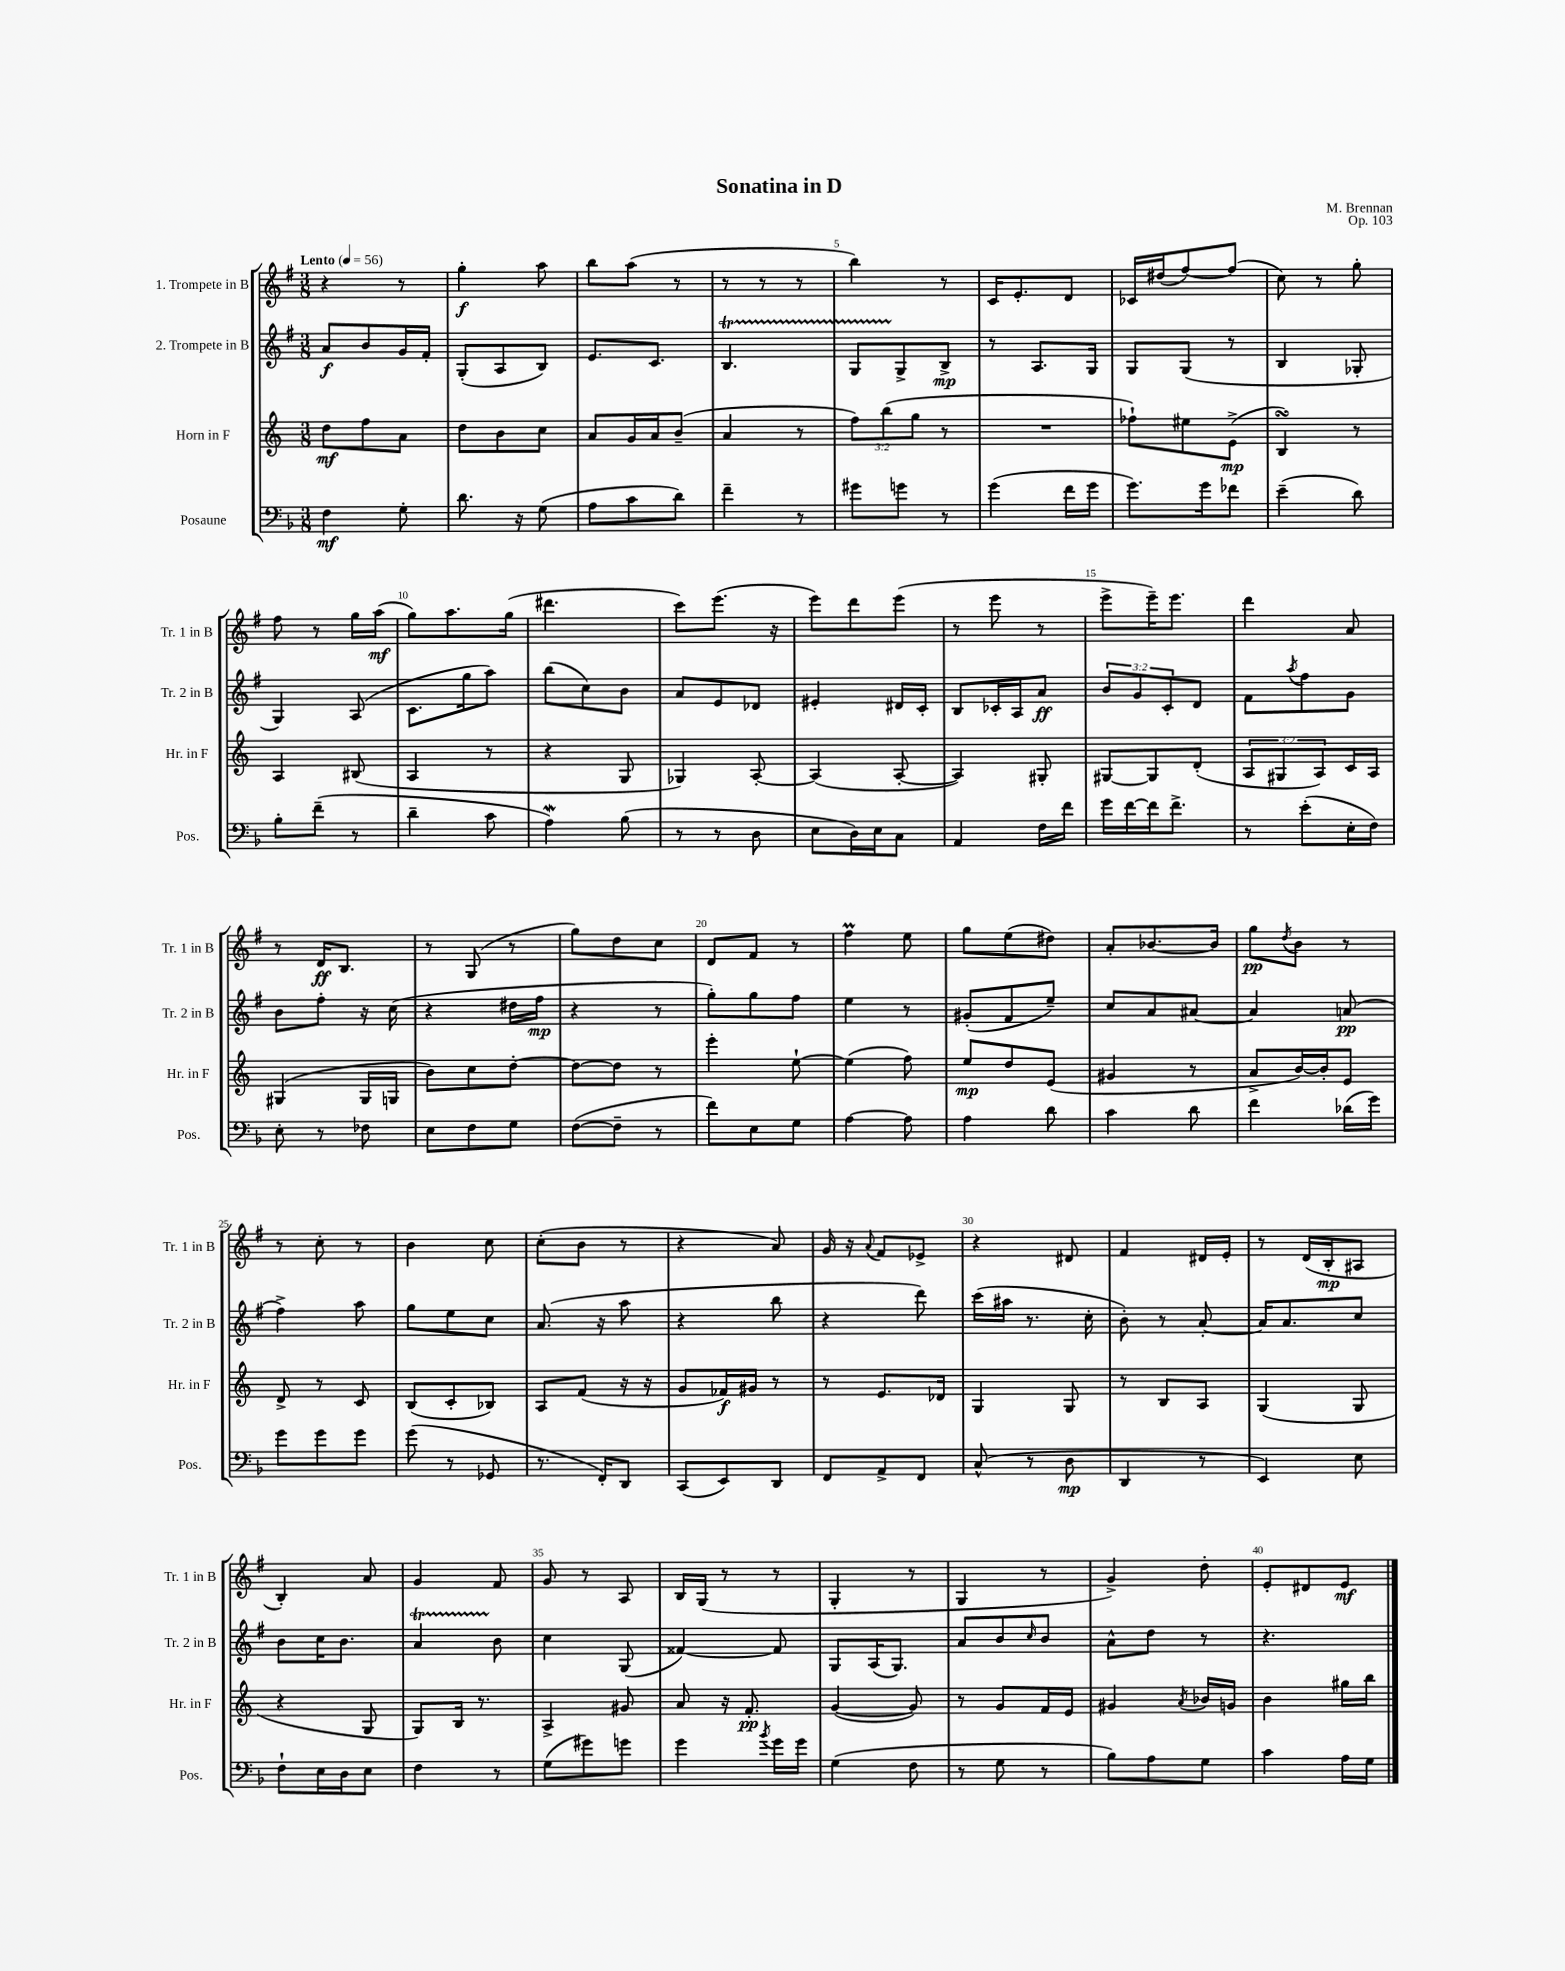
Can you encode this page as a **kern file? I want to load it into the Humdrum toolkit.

**kern	**kern	**kern	**kern
*staff4	*staff3	*staff2	*staff1
*clefF4	*clefG2	*clefG2	*clefG2
*k[b-]	*k[]	*k[f#]	*k[f#]
*M3/8	*M3/8	*M3/8	*M3/8
*MM56	*MM56	*MM56	*MM56
4F	8dd	8a	4r
.	8ff	8b	.
8G'	8a	16g	8r
.	.	16f#'	.
=	=	=	=
8.d	8dd	(8G'	4gg'
.	8b	8A	.
16r	.	.	.
(8G	8cc	8B)	8aa
=	=	=	=
8A	8a	8.e	8bb
8c	16g	.	(8aa
.	16a	8.c	.
8d)	(8b~	.	8r
=	=	=	=
4f~	4a	4.B	8r
.	.	.	8r
8r	8r	.	8r
=	=	=	=
8g#	12ff)	8G	4bb)
.	(12bb	.	.
8g	.	8G^	.
.	12gg	.	.
8r	8r	8B^	8r
=	=	=	=
(4g	4.r	8r	16c
.	.	.	8.e'
.	.	8.A	.
16f	.	.	8d
16g	.	16G	.
=	=	=	=
8.g)	8ff-`)	8G	16c-
.	.	.	(16dd#
.	8ee#	(8G	[8ff#)
16g	.	.	.
8f-	(8e^	8r	(8ff#]
=	=	=	=
(4e~	4B)	4B	8cc)
.	.	.	8r
8d)	8r	8G-'	8gg'
=	=	=	=
8B-'	4A	4G)	8ff#
(8f~	.	.	8r
8r	(8B#	(8A	16gg
.	.	.	(16aa
=	=	=	=
4d~	4A	8.c	8gg)
.	.	.	8.aa
.	.	16gg	.
8c	8r	8aa)	.
.	.	.	(16gg
=	=	=	=
4A)	4r	(8bb	4.ddd#
.	.	8cc)	.
(8B-	8G	8b	.
=	=	=	=
8r	4G-)	8a	8ccc)
8r	.	8e	(8.eee
8D	[8A'	8d-	.
.	.	.	16r
=	=	=	=
8E	(4A]	4e#'	8eee)
16D)	.	.	8ddd
16E	.	.	.
8C	[8A'	16d#	(8eee
.	.	16c'	.
=	=	=	=
4AA	4A])	8B	8r
.	.	16c-'	8eee
.	.	16A	.
16F	8G#'	8a	8r
16f	.	.	.
=	=	=	=
16g	[8G#	12b	8eee^
[16f	.	.	.
.	.	12g	.
16f]	8G#]	.	16eee~)
.	.	12c'	.
8.f^	.	.	8.eee
.	(8d'	8d	.
=	=	=	=
8r	12A	8f#	4ddd
.	12G#	.	.
.	.	8qaa	.
(8e'	.	8ff#	.
.	12A)	.	.
16E'	16c	8g	8a
16F)	16A	.	.
=	=	=	=
8E'	(4G#	8b	8r
8r	.	8ff#'	16d
.	.	.	8.B
8F-	16G#	16r	.
.	16G	(16cc	.
=	=	=	=
8E	8b)	4r	8r
8F	8cc	.	(8G
8G	[8dd'	16dd#	8r
.	.	16ff#	.
=	=	=	=
([8F	8dd_	4r	8gg)
8F~]	8dd]	.	8dd
8r	8r	8r	8cc
=	=	=	=
8f)	4eee'	8gg')	8d
8E	.	8gg	8f#
8G	[8ee`	8ff#	8r
=	=	=	=
[4A	(4ee]	4ee	4ff#
8A]	8ff)	8r	8ee
=	=	=	=
4A	8ee	(8g#'	8gg
.	8dd	8f#	(8ee
8d	(8e	8ee~)	8dd#)
=	=	=	=
4c	4g#	8cc	8a'
.	.	8a	[8.b-
8d	8r	[8a#	.
.	.	.	16b-]
=	=	=	=
4f	8a^	4a#]	8gg
.	.	.	8qdd
.	[16b)	.	8b
.	16b']	.	.
(16d-	8e	(8a	8r
16g)	.	.	.
=	=	=	=
8g	8d^	4ff#^)	8r
8g	8r	.	8cc'
8g	8c	8aa	8r
=	=	=	=
(8g	(8B	8gg	4b
8r	8c'	8ee	.
8GG-	8B-)	8cc	8cc
=	=	=	=
8.r	8A	(8.a	(8cc'
.	(8f	.	8b
16FF')	.	16r	.
8DD	16r	8aa	8r
.	16r	.	.
=	=	=	=
(8CC	8g	4r	4r
8EE)	16f-)	.	.
.	16g#	.	.
8DD	8r	8bb	8a)
=	=	=	=
8FF	8r	4r	16g
.	.	.	16r
.	.	.	8qqa
8AA^	8.e	.	8f#
8FF	.	8ddd)	8e-^
.	16d-	.	.
=	=	=	=
(8C^^	4G	(16ccc	4r
.	.	16aa#	.
8r	.	8.r	.
8D	8G	.	8d#
.	.	16cc'	.
=	=	=	=
4DD	8r	8b')	4f#
.	8B	8r	.
8r	8A	[8a'	16d#
.	.	.	16e'
=	=	=	=
4EE)	(4G	16a]	8r
.	.	8.a	.
.	.	.	(16d
.	.	.	16B'
8E	8G	8cc	8A#
=	=	=	=
8F`	4r	8b	4B')
16E	.	16cc	.
16D	.	8.b	.
8E	8G	.	8a
=	=	=	=
4F	8G)	4a	4g
.	16B	.	.
.	8.r	.	.
8r	.	8b	8f#
=	=	=	=
(8G	4A^	4cc	8g
8g#)	.	.	8r
8g	8g#	(8G	8A
=	=	=	=
4g	8a	[4f##)	16B
.	.	.	(16G
.	16r	.	8r
.	8.f'	.	.
8qb-	.	.	.
16g	.	8f##]	8r
16g	.	.	.
=	=	=	=
(4G	([4g	8G	4G'
.	.	(16A	.
.	.	8.G)	.
8F	8g])	.	8r
=	=	=	=
8r	8r	8a	4G
8G	8g	8b	.
.	.	16qqcc	.
8r	16f	8b	8r
.	16e	.	.
=	=	=	=
8B-)	4g#	8a^^	4g^)
8A	.	8dd	.
.	8qa	.	.
8G	16b-	8r	8dd'
.	16g	.	.
=	=	=	=
4c	4b	4.r	8e'
.	.	.	8d#
16A	16gg#	.	8e
16G	16bb	.	.
==	==	==	==
*-	*-	*-	*-
